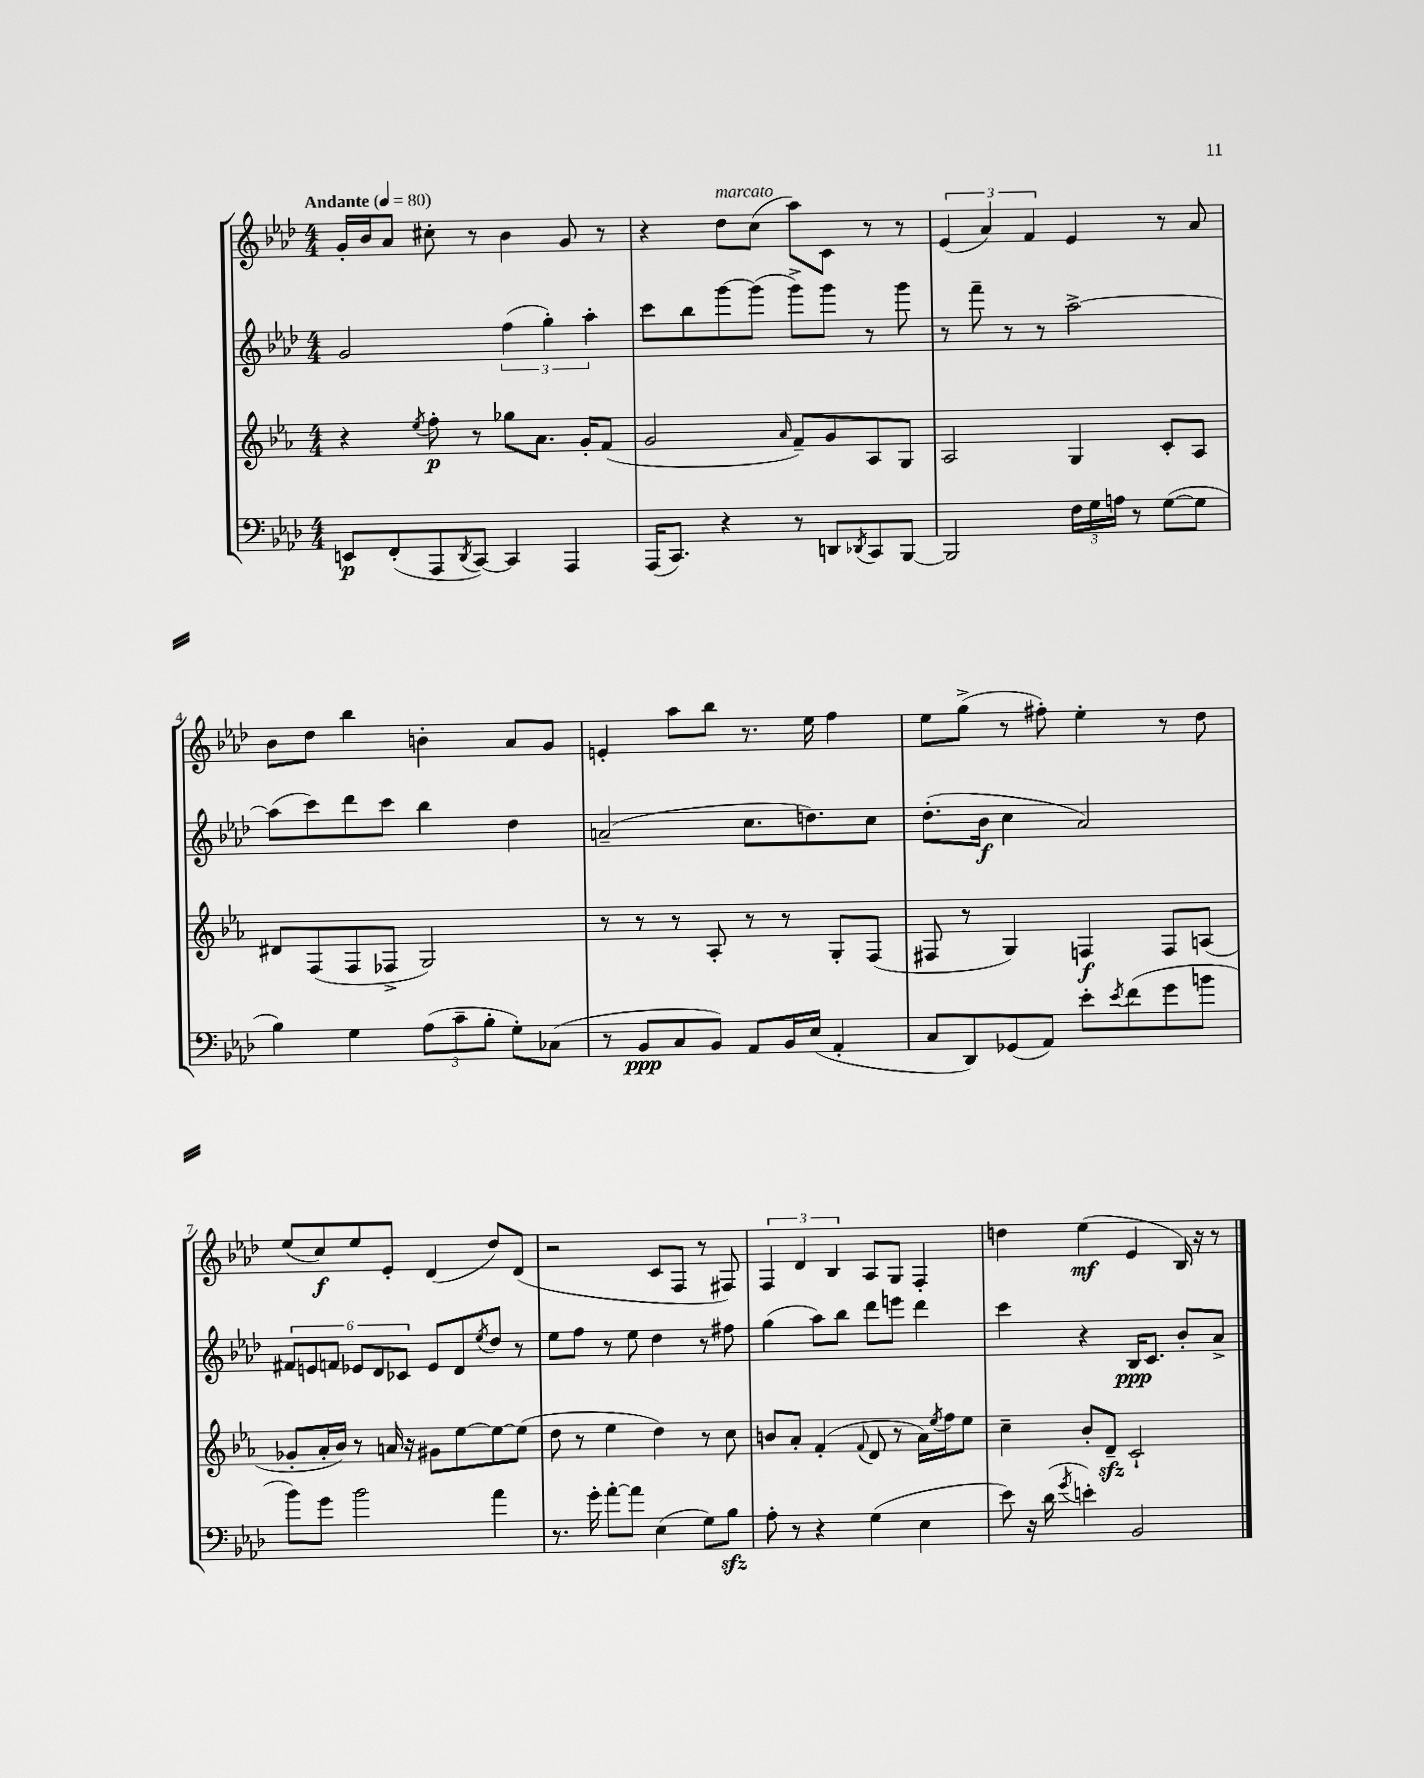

**kern	**dynam	**kern	**dynam	**kern	**dynam	**kern	**dynam
*part4	*part4	*part3	*part3	*part2	*part2	*part1	*part1
*staff4	*staff4	*staff3	*staff3	*staff2	*staff2	*staff1	*staff1
*clefF4	*	*clefG2	*	*clefG2	*	*clefG2	*
*k[b-e-a-d-]	*	*k[b-e-a-]	*	*k[b-e-a-d-]	*	*k[b-e-a-d-]	*
*M4/4	*	*M4/4	*	*M4/4	*	*M4/4	*
*MM80	*	*MM80	*	*MM80	*	*MM80	*
=1	=1	=1	=1	=1	=1	=1	=1
!	!	!	!	!	!	!LO:TX:a:B:t=Andante	!
8EEn/L	p	4r	.	2g/	.	16g'/LL	.
.	.	.	.	.	.	16b-/J	.
(8FF'/	.	.	.	.	.	8a-/J	.
.	.	8qee-/	.	.	.	.	.
8AAA-/	.	8ff'\	p	.	.	8cc#X'\	.
8qDD-/	.	.	.	.	.	.	.
[8CC/J)	.	8r	.	.	.	8r	.
4CC/]	.	8gg-X\L	.	(6ff\	.	4b-\	.
.	.	8.a-\J	.	.	.	.	.
.	.	.	.	6gg'\)	.	.	.
4AAA-/	.	.	.	.	.	8g/	.
.	.	16g'/KL	.	.	.	.	.
.	.	.	.	6aa-'\	.	.	.
.	.	(8f/J	.	.	.	8r	.
=2	=2	=2	=2	=2	=2	=2	=2
(16AAA-/KL	.	2g/	.	8ccc\L	.	4r	.
8.CC/J)	.	.	.	.	.	.	.
.	.	.	.	8bb-\	.	.	.
!	!	!	!	!	!	!LO:TX:a:i:t=marcato	!
4r	.	.	.	[8ggg\	.	8dd-\L	.
.	.	.	.	(8ggg\J]	.	(8cc\J	.
.	.	16qqa-/	.	.	.	.	.
8r	.	8f~/L)	.	8ggg^\L)	.	8aa-\L)	.
8DDn/L	.	8g/	.	8ggg\J	.	8c\J	.
8qDD-X/	.	.	.	.	.	.	.
8CC/	.	8A-/	.	8r	.	8r	.
[8BBB-/J	.	8G/J	.	8ggg\	.	8r	.
=3	=3	=3	=3	=3	=3	=3	=3
2BBB-/]	.	2A-/	.	8r	.	(6e-/	.
.	.	.	.	8fff~\	.	.	.
.	.	.	.	.	.	6a-/)	.
.	.	.	.	8r	.	.	.
.	.	.	.	.	.	6f/	.
.	.	.	.	8r	.	.	.
24F\LL	.	4G/	.	[2aa-^\	.	4e-/	.
24G\	.	.	.	.	.	.	.
24An\JJ	.	.	.	.	.	.	.
8r	.	.	.	.	.	.	.
([8G\L	.	8c'/L	.	.	.	8r	.
8G\J]	.	8A-/J	.	.	.	8a-/	.
!!LO:LB:g=z
=4	=4	=4	=4	=4	=4	=4	=4
4B-\)	.	8d#X/L	.	(8aa-\L]	.	8b-\L	.
.	.	(8F/	.	8ccc\)	.	8dd-\J	.
4G\	.	8F/	.	8ddd-\	.	4bb-\	.
.	.	8F-X^/J	.	8ccc\J	.	.	.
(12A-\L	.	2G/)	.	4bb-\	.	4bn'\	.
12c~\	.	.	.	.	.	.	.
12B-'\J	.	.	.	.	.	.	.
8G'\L)	.	.	.	4dd-\	.	8a-/L	.
(8C-X\J	.	.	.	.	.	8g/J	.
=5	=5	=5	=5	=5	=5	=5	=5
8r	.	8r	.	(2an~/	.	4en'/	.
8BB-/L	ppp	8r	.	.	.	.	.
8C/	.	8r	.	.	.	8aa-\L	.
8BB-/J)	.	8A-'/	.	.	.	8bb-\J	.
8AA-/L	.	8r	.	8.cc\L	.	8.r	.
16BB-/L	.	8r	.	.	.	.	.
(16E-/JJ	.	.	.	8.ddn\)	.	16ee-\	.
4AA-'/	.	8G'/L	.	.	.	4ff\	.
.	.	(8F/J	.	8cc\J	.	.	.
=6	=6	=6	=6	=6	=6	=6	=6
8C/L	.	8F#X/	.	(8.dd-'\L	.	8ee-\L	.
8DD-/)	.	8r	.	.	.	(8gg^\J	.
.	.	.	.	16b-\Jk	f	.	.
(8GG-X/	.	4G/)	.	4cc\	.	8r	.
8AA-/J)	.	.	.	.	.	8ff#X'\)	.
8e-'\L	.	4Fn/	f	2a-/)	.	4ee-'\	.
8qe-/	.	.	.	.	.	.	.
(8f\	.	.	.	.	.	.	.
8g\	.	8F/L	.	.	.	8r	.
8bn\J	.	(8An/J	.	.	.	8dd-\	.
!!LO:LB:g=z
=7	=7	=7	=7	=7	=7	=7	=7
8b-\L)	.	8g-X'/L	.	12f#X/L	.	(8ee-/L	.
.	.	.	.	12en/	.	.	.
8g\J	.	16a-'/L	.	.	.	8cc/)	f
.	.	.	.	12fn/J	.	.	.
.	.	16b-/JJ)	.	.	.	.	.
2b-\	.	8r	.	12e-X/L	.	8ee-/	.
.	.	.	.	12d-/	.	.	.
.	.	16an/	.	.	.	8e-'/J	.
.	.	.	.	12c-X/J	.	.	.
.	.	16r	.	.	.	.	.
.	.	8g#X\L	.	8e-/L	.	(4d-/	.
.	.	[8ee-\	.	8d-/	.	.	.
.	.	.	.	8qee-/	.	.	.
4a-\	.	8ee-\_	.	8dd-/J	.	8dd-/L)	.
.	.	(8ee-\J]	.	8r	.	(8d-/J	.
=8	=8	=8	=8	=8	=8	=8	=8
8.r	.	8dd\	.	8ee-\L	.	2r	.
.	.	8r	.	8ff\J	.	.	.
16g'\	.	.	.	.	.	.	.
[8a-'\L	.	4ee-\	.	8r	.	.	.
8a-\J]	.	.	.	8ee-\	.	.	.
(4E-\	.	4dd\)	.	4dd-\	.	8c/L	.
.	.	.	.	.	.	8F/J	.
8G\L)	.	8r	.	8r	.	8r	.
8B-zz\J	.	8cc\	.	8ff#X\	.	8F#X/)	.
=9	=9	=9	=9	=9	=9	=9	=9
8A-'\	.	8bn/L	.	(4gg\	.	6F/	.
8r	.	8a-'/J	.	.	.	.	.
.	.	.	.	.	.	6d-/	.
4r	.	(4f'/	.	8aa-\L)	.	.	.
.	.	.	.	.	.	6B-/	.
.	.	.	.	8bb-\J	.	.	.
.	.	8qqf/	.	.	.	.	.
(4G\	.	8d/	.	8ddd-\L	.	8A-/L	.
.	.	8r	.	8eeen\J	.	8G/J	.
4E-\	.	16a-\LL)	.	4ddd-\	.	4F'/	.
.	.	8qee-/	.	.	.	.	.
.	.	16ff\J	.	.	.	.	.
.	.	8ee-\J	.	.	.	.	.
=10	=10	=10	=10	=10	=10	=10	=10
8e-\)	.	4cc~\	.	4ccc\	.	4ddn\	.
16r	.	.	.	.	.	.	.
(16d-\	.	.	.	.	.	.	.
8qg/	.	.	.	.	.	.	.
4en'\)	.	8b-'/L	.	4r	.	(4ee-\	mf
.	.	8dzz~/J	.	.	.	.	.
2BB-/	.	2c`/	.	16B-/KL	ppp	4e-/	.
.	.	.	.	8.c/J	.	.	.
.	.	.	.	8b-'/L	.	16B-/)	.
.	.	.	.	.	.	16r	.
.	.	.	.	8a-^/J	.	8r	.
==	==	==	==	==	==	==	==
*-	*-	*-	*-	*-	*-	*-	*-
